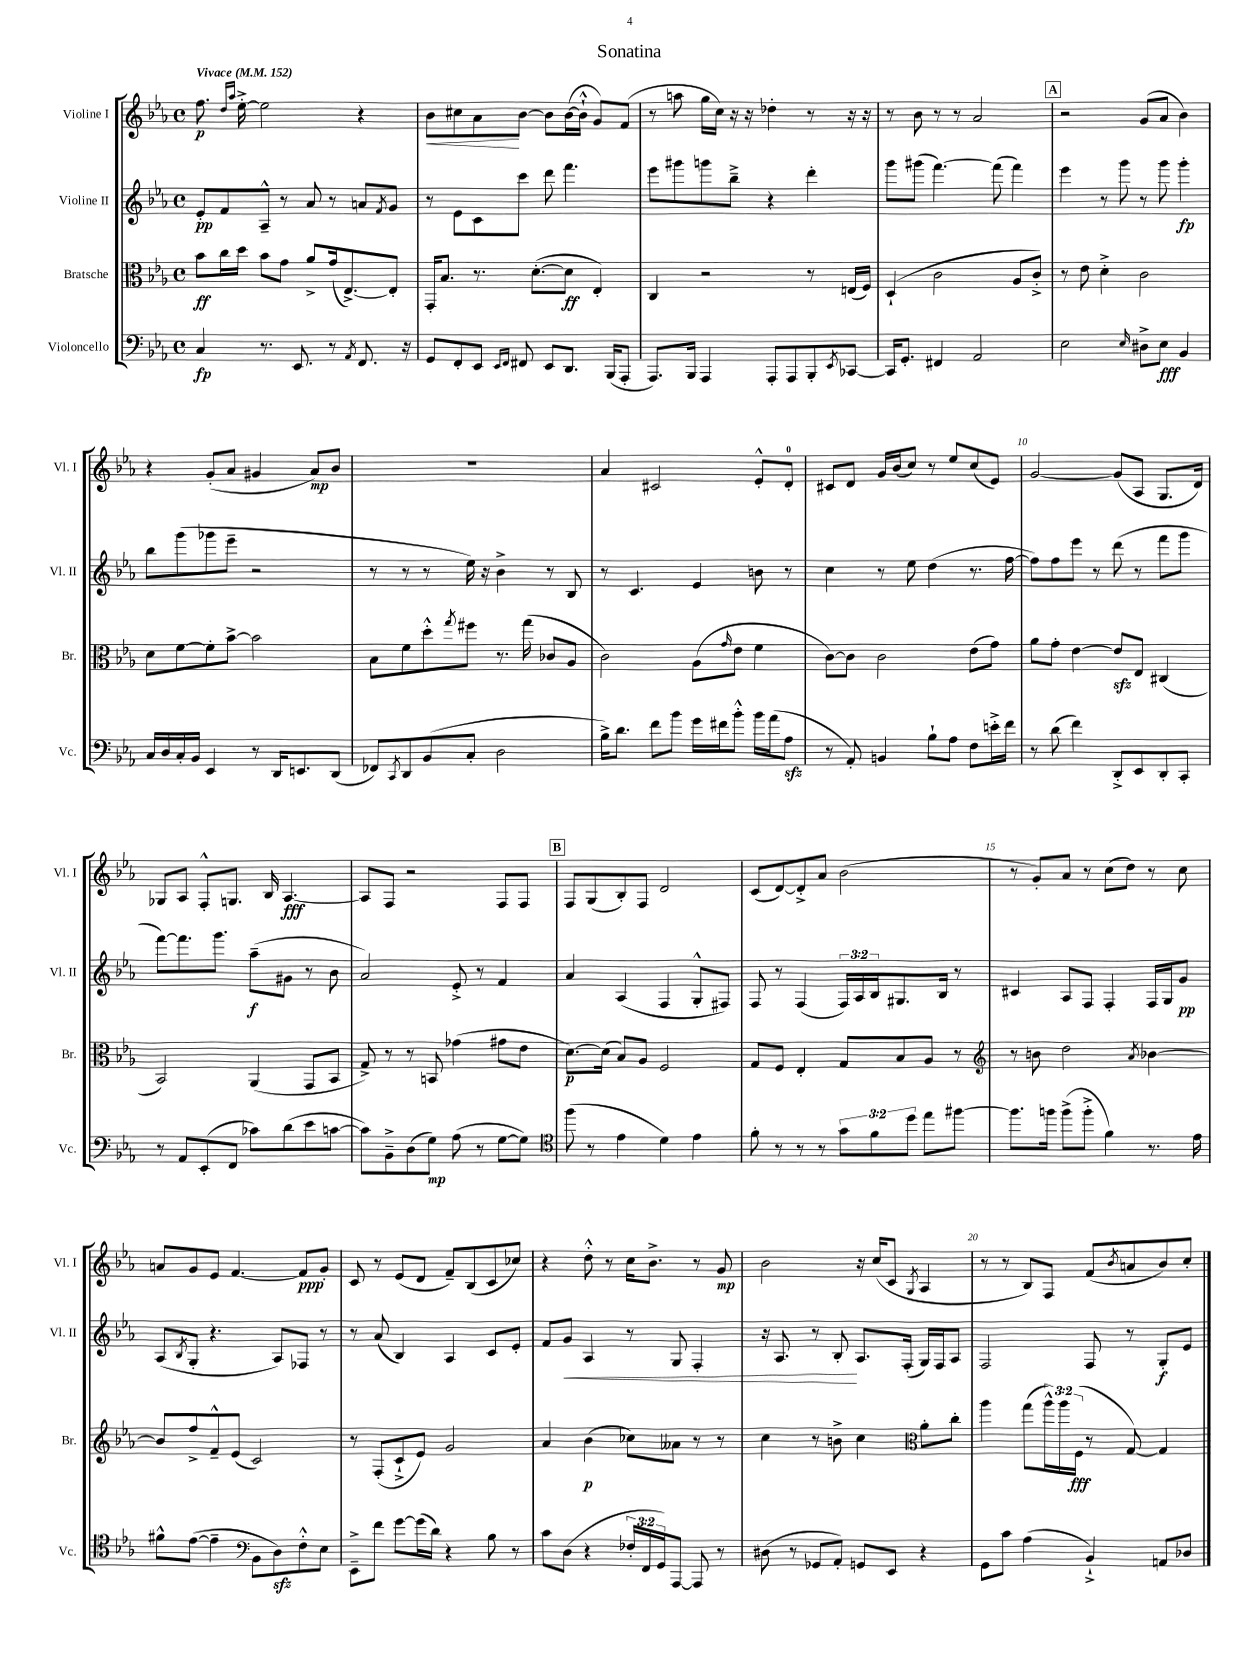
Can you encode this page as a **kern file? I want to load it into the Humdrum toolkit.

**kern	**kern	**kern	**kern
*staff4	*staff3	*staff2	*staff1
*clefF4	*clefC3	*clefG2	*clefG2
*k[b-e-a-]	*k[b-e-a-]	*k[b-e-a-]	*k[b-e-a-]
*M4/4	*M4/4	*M4/4	*M4/4
*met(c)	*met(c)	*met(c)	*met(c)
*MM152	*MM152	*MM152	*MM152
4C	8b-	8e-'	8.ff
.	16cc	8f	.
.	.	.	16qqdd
.	.	.	16qqaa-
.	16dd	.	[16ee-'^
8.r	8b-	8A-~^^	2ee-]
.	8g	8r	.
8.EE-	.	.	.
.	8a-^	8a-	.
8r	(16g	8r	.
.	[8.E-^)	.	.
8qAA-	.	.	.
8.FF	.	8a	4r
.	.	8qf	.
.	8E-']	8g	.
16r	.	.	.
=	=	=	=
8GG	16GG'	8r	8b-
.	8.B-	.	.
8FF'	.	8e-	8cc#
8EE-	8.r	8c	8a-
16qqEE-	.	.	.
16qqFF	.	.	.
8FF#	.	8ccc	[8b-
.	([8.d'	.	.
8EE-	.	8ddd	8b-]
8.DD	8d]	4.fff	([16b-
.	.	.	16b-`^^]
.	4E-')	.	8g)
(16BBB-	.	.	.
8AAA-'	.	.	(8f
=	=	=	=
8.AAA-)	4C	8eee-	8r
.	.	8ggg#	8aa
16BBB-	.	.	.
4AAA-	2r	8ggg	16gg
.	.	.	16cc)
.	.	8bb-~^	16r
.	.	.	16r
8AAA-'	.	4r	4dd-'
8AAA-	.	.	.
8BBB-'	8r	4ddd'	8r
8qEE-	.	.	.
[8CC-	(16E	.	16r
.	16F)	.	16r
=	=	=	=
16CC-]	(4D`	8ggg	8r
8.GG'	.	.	.
.	.	(8ggg#	8b-
4FF#	2c	[4.fff)	8r
.	.	.	8r
2AA-	.	.	2a-
.	.	(8fff]	.
.	8A-	4fff)	.
.	8c'^)	.	.
=	=	=	=
2E-	8r	4eee-	2r
.	8e-	.	.
.	4d'^	8r	.
.	.	8ggg	.
16qqE-	.	.	.
8D#^	2c	8r	(8g
8E-	.	8ggg	8a-
4BB-	.	4ggg'	4b-)
=	=	=	=
16C	8d	8bb-	4r
16D	.	.	.
16C'	[8f	(8ggg	.
16BB-	.	.	.
4EE-	8f']	8ggg-	(8g'
.	[8b-^	8eee-~	8a-
8r	2b-]	2r	4g#
16DD	.	.	.
8.EE	.	.	.
.	.	.	8a-)
(8DD	.	.	8b-
=	=	=	=
8FF-)	8B-	8r	1r
8qCC	.	.	.
8DD	8f	8r	.
(8BB-	8dd'^^	8r	.
.	8qgg	.	.
8C'	8ff#	16ee-)	.
.	.	16r	.
2D	8.r	4b-^	.
.	(16gg	.	.
.	8c-	8r	.
.	8A-	8B-	.
=	=	=	=
16B-^)	2c)	8r	4a-
8.d	.	.	.
.	.	4.c	.
8f	.	.	2c#
8b-	.	.	.
16g	(8A-	4e-	.
16f#	.	.	.
.	16qqg	.	.
8b-'^^	8e-	.	.
16b-	4f	8b	8e-'^^
(16a-	.	.	.
8A-	.	8r	8d'
=	=	=	=
8r	[8c)	4cc	8c#
8AA-')	8c]	.	8d
4BB	2c	8r	16g
.	.	.	(16b-
.	.	8ee-	8cc)
8B-`	.	(4dd	8r
8A-	.	.	8ee-
8F	(8e-	8.r	(8cc
16e'^	8g)	.	8e-)
16f	.	[16ff	.
=	=	=	=
8r	8a-	8ff])	[2g
(8d	8g'	8ff	.
4f)	[4e-	8eee-	.
.	.	8r	.
8DD'^	8e-]	(8ddd	(8g]
8EE-	8E-	8r	8A-
8DD'	(4C#	8fff	8.G
8CC'	.	8ggg	.
.	.	.	16d)
=	=	=	=
8r	2BB-)	[8fff)	8G-
8AA-	.	8.fff]	8A-
(8EE-'	.	.	8F'^^
.	.	8.ggg	.
8FF	.	.	8.G
8c-)	(4AA-	(8aa-~	.
.	.	.	16B-
(8d	.	8g#	[4.A-
8e-	8GG	8r	.
[8c	8BB-	8b-	.
=	=	=	=
8c])	8G^)	2a-)	8A-]
8BB-~^	8r	.	8F
(8D	8r	.	2r
8G)	8BB	.	.
(8A-	(4g-	8e-'^	.
8r	.	8r	.
[8G	8g#	4f	8F
8G])	8e-	.	8F
=	=	=	=
*clefC4	*	*	*
(8ff	[8.d)	4a-	8F
8r	.	.	(8G
.	(16d]	.	.
4e-	8B-)	(4A-	8B-')
.	8A-	.	8F
4d)	2F	4F	2d
4e-	.	8G'^^	.
.	.	8F#)	.
=	=	=	=
8f'	8G	8F	(8c
8r	8F	8r	[8d)
8r	4E-'	(4F	8d'^]
8r	.	.	8a-
12g	8G	24F)	(2b-
.	.	24A-	.
12f	.	24B-	.
.	8B-	8.G#	.
12dd	.	.	.
8ee-	8A-	.	.
.	.	16B-	.
[8ff#	8r	8r	.
=	=	=	=
*	*clefG2	*	*
8.ff#]	8r	4c#	8r
.	8b	.	8g')
16ff	.	.	.
(8ff^	2dd	8A-	8a-
8ff'^	.	8F	8r
4f)	.	4F'	(8cc
.	.	.	8dd)
.	8qa-	.	.
8.r	[4b-	16F	8r
.	.	16G	.
.	.	8g	8cc
16e-	.	.	.
=	=	=	=
8f#^^	8b-]	(8A-	8a
.	.	8qB-	.
([8e-	8ff^	8G'	8g
4e-~]	8f~^^	4.r	8e-
.	(8e-	.	[4.f
*clefF4	*	*	*
8BB-	2c)	.	.
8D)	.	8A-)	.
8F'^^	.	8F-	8f]
8E-	.	8r	8g'
=	=	=	=
8EE-~^	8r	8r	8c
8f	(8F'	(8a-	8r
[8g	8c`^	4B-)	(8e-
(16g]	8e-)	.	8d
16d)	.	.	.
4r	2g	4A-	8f~)
.	.	.	(8B-
8B-	.	8c	8c
8r	.	8e-'	8cc-)
=	=	=	=
8c	4a-	8f	4r
(8D	.	8g	.
4r	(4b-	4A-	8dd'^^
.	.	.	8r
24F-'	8cc-)	8r	16cc
24FF	.	.	.
.	.	.	8.b-^
24GG)	.	.	.
[8AAA-	8a--	8G	.
8AAA-]	8r	4F'	8r
8r	8r	.	8g
=	=	=	=
(8D#	4cc	16r	2b-
.	.	8.A-	.
8r	.	.	.
8GG-	8r	8r	.
8AA-')	8b^	8B-'	.
8GG	4cc	8.A-	16r
.	.	.	(16cc
8EE-	.	.	8c
.	.	(16F'	.
*	*clefC3	*	*
.	.	.	8qG
4r	8a-'	16G)	4A-
.	.	16F	.
.	8cc'	8A-	.
=	=	=	=
8GG	4aa-	2F	8r
8c	.	.	8r
(4A-	(8gg	.	8B-)
.	24aa-^^)	.	8F
.	24aa-	.	.
.	(24F	.	.
4BB-`^)	8r	8F	(8f
.	.	.	8qb-
.	[8G)	8r	8a
8AA	4G]	8G'	8b-)
8D-	.	8e-	8cc'
==	==	==	==
*-	*-	*-	*-
